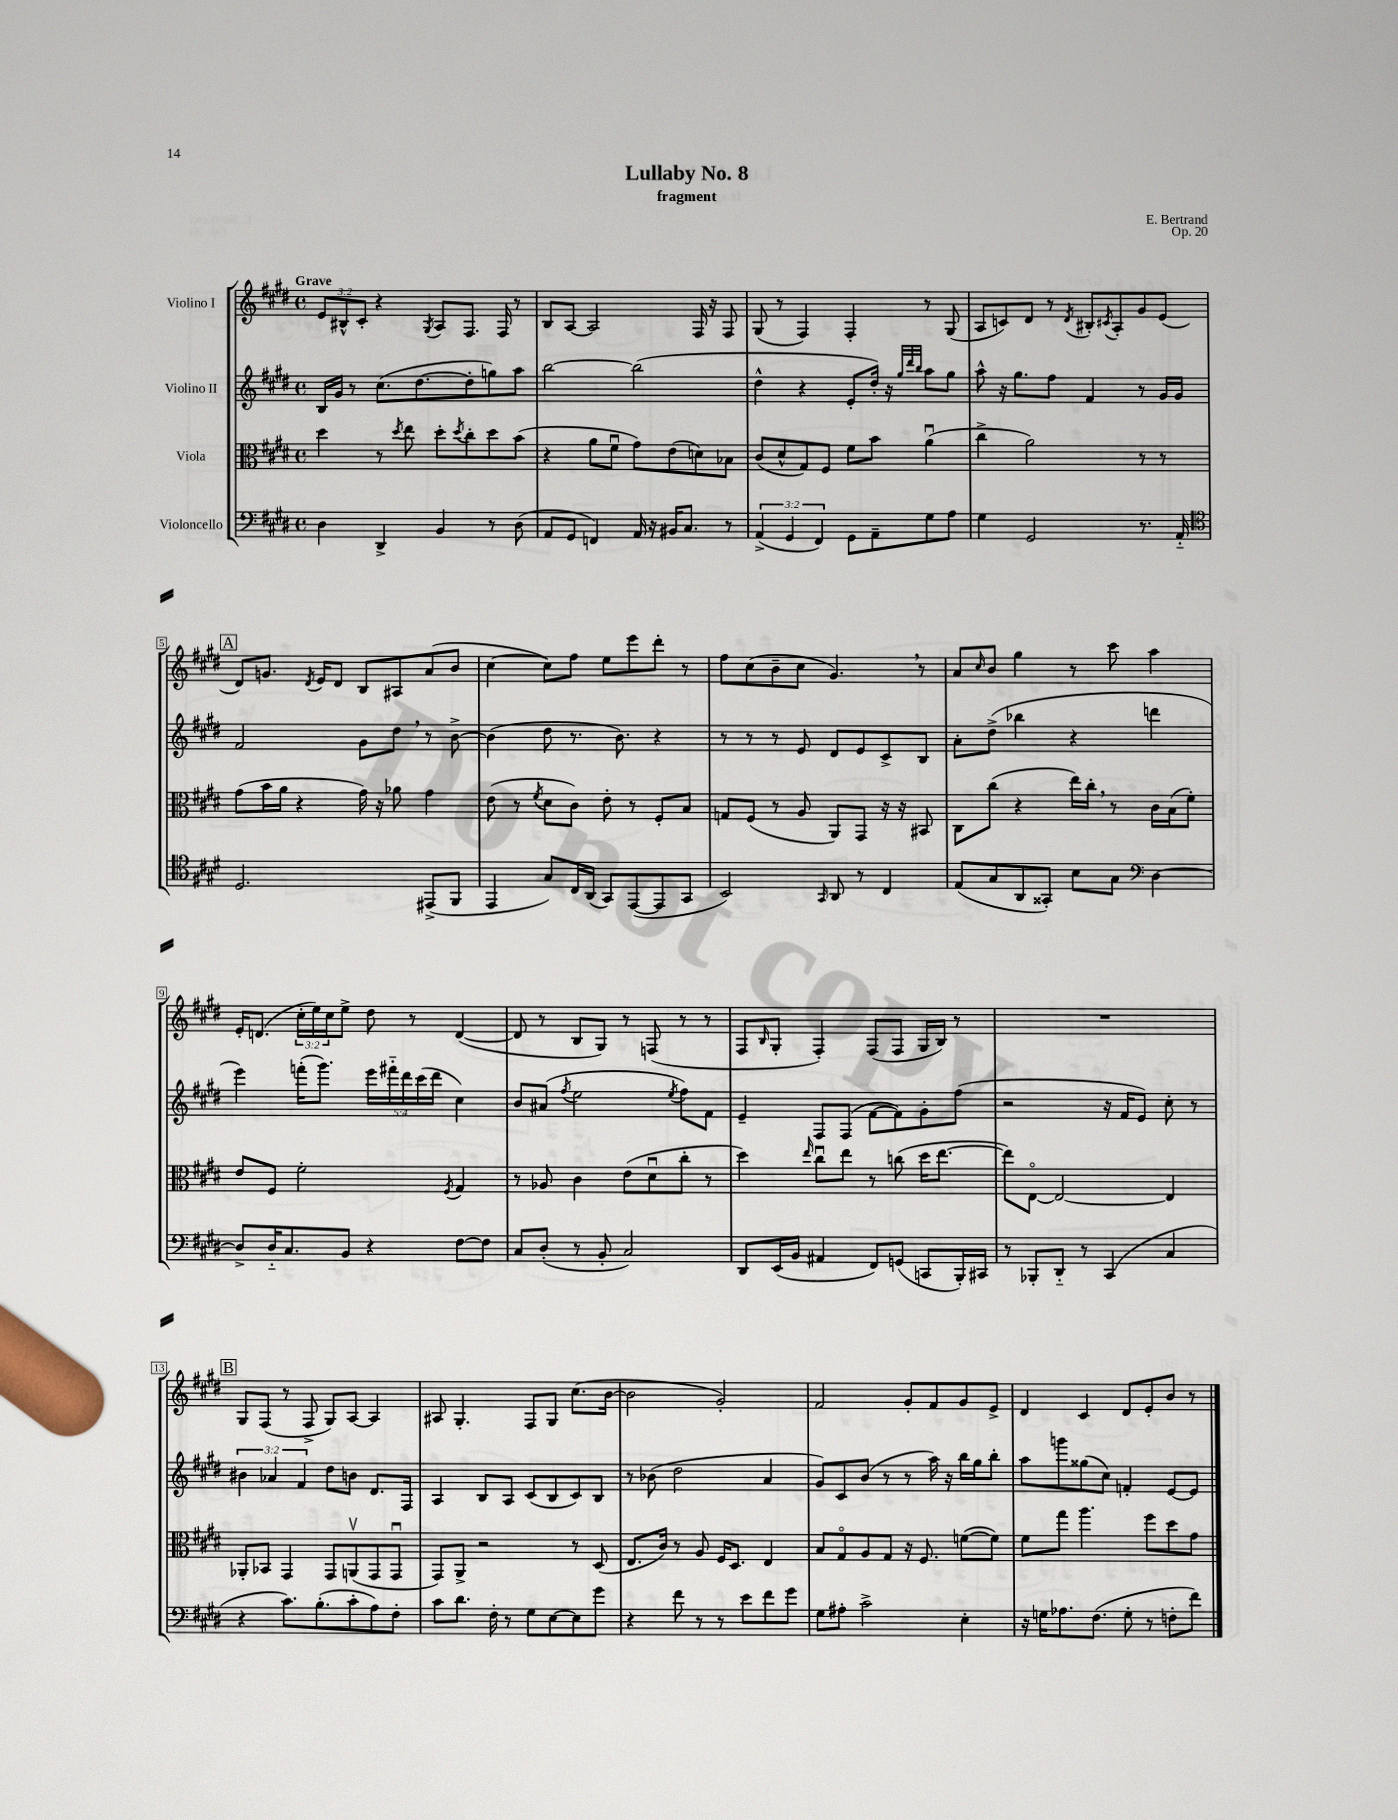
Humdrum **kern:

**kern	**kern	**kern	**kern
*part4	*part3	*part2	*part1
*staff4	*staff3	*staff2	*staff1
*I"Violoncello	*I"Viola	*I"Violino II	*I"Violino I
*clefF4	*clefC3	*clefG2	*clefG2
*k[f#c#g#d#]	*k[f#c#g#d#]	*k[f#c#g#d#]	*k[f#c#g#d#]
*M4/4	*M4/4	*M4/4	*M4/4
*met(c)	*met(c)	*met(c)	*met(c)
=1	=1	=1	=1
!	!	!	!LO:TX:a:B:t=Grave
4D#\	4dd#\	16B/LL	12e/L
.	.	16g#/JJ	.
.	.	.	12B#X^^/
.	.	8r	.
.	.	.	12c#'/J
4DD#^/	8r	(8.cc#\L	4r
.	8qdd#/	.	.
.	8ee\	.	.
.	.	[8.dd#\	.
.	.	.	8qG#/
4BB/	8dd#'\L	.	8A/L
.	8qdd#/	.	.
.	8cc#'\	8dd#'\]	8.F#/J
8r	8dd#\	8ggn\)	.
.	.	.	16F#/
(8D#\	(8b\J	8aa\J	8r
=2	=2	=2	=2
8AA/L	4r	[2bb\	8B/L
8GG#/J	.	.	[8A/J
4FFn/)	8a\L	.	2A/]
.	8f#u\J	.	.
16AA/	8g#\L)	(2bb\]	.
16r	.	.	.
16BB#X/KL	(8e\	.	.
8.C#/J	.	.	.
.	8dn\)	.	16F#/
.	.	.	16r
8r	8B-X\J	.	8F#/
=3	=3	=3	=3
(6AA^/	(8c#/L	4dd#^^\	(8G#/
.	8d#^^/	.	8r
6GG#/	.	.	.
.	8G#/)	4r	4F#/)
6FF#/)	.	.	.
.	8F#/J	.	.
8GG#\L	8f#\L	8e'/L	4F#'/
8AA~\	8b\J	16dd#'/Jk)	.
.	.	16r	.
.	.	32qqgg#/LLL	.
.	.	32qqddd#/	.
.	.	32qqbb/JJJ	.
8G#\	(4au\	8aa\L	8r
8A\J	.	8gg#\J	(8G#/
=4	=4	=4	=4
4G#\	4cc#^\	8aa^^\	8A/L
.	.	16r	8cn/)
.	.	8.gg#\L	.
2GG#/	2a\)	.	8d#/J
.	.	8ff#\J	8r
.	.	.	8qd#/
.	.	4f#/	8B#X'/L
.	.	.	8qc#X/
.	.	.	8A'/
8.r	8r	8r	8g#/
.	8r	16g#/LL	(8e/J
16AA/	.	16g#/JJ	.
!!LO:LB:g=z
!!LO:REH:place=s1:t=A
=5	=5	=5	=5
*clefC4	*	*	*
2.D#/	(8g#\L	2f#/	8d#/L)
.	16b\L	.	8.gn/J
.	16a\JJ	.	.
.	4r	.	.
.	.	.	8qd#/
.	.	.	16e/KL
.	.	.	8d#/J
.	16g#\)	8g#\L	8B/L
.	16r	.	.
.	8a-X\	8dd#,\J	8A#X/
(8EE#X^/L	4g#\	8r	(8a/
8FF#/J	.	[8b^\	8b/J
=6	=6	=6	=6
4EE/	(8e\	(4b\]	[4cc#\
.	8r	.	.
.	8qf#/	.	.
8G#/L)	8d#\L	8dd#\	8cc#\L])
16C#/L	8c#\J)	8.r	8ff#\J
(16AA/JJ	.	.	.
8GG#/L)	8e'\	.	8ee\L
.	.	8.b\)	.
([8EE/	8r	.	8eee\
8EE/]	8F#'/L	4r	8ddd#'\J
8GG#/J	8B/J	.	8r
=7	=7	=7	=7
2BB/)	8Gn/L	8r	8ff#\L
.	(8F#/J	8r	(8cc#\
.	8r	8r	8b~\
.	8A/	8e/	8cc#\J
16qqGG#/	.	.	.
8AA/	8AA/L)	8d#/L	4.g#,/)
8r	8GG#/J	8e/	.
4C#/	16r	8c#^/	.
.	16r	.	.
.	8BB#X/	8B/J	8r
=8	=8	=8	=8
(8E/L	8C#\L	8a'\L	8a/L
.	.	.	16qqcc#/
8G#/	(8cc#\J	(8dd#^\J	8b/J
8AA/	4r	4bb-X\	4gg#\
8GG##X'/J)	.	.	.
8B\L	16ee\LL)	4r	8r
.	16cc#',\JJ	.	.
8G#\J	8r	.	8ccc#\
*clefF4	*	*	*
[4D#\	16c#\LL	4dddn\	4aa\
.	(16B\J	.	.
.	8f#'\J)	.	.
!!LO:LB:g=z
=9	=9	=9	=9
8D#^/L]	8e/L	4eee\)	16e'/KL
.	.	.	(8.dn/J
16D#/K	8F#/J	.	.
8.C#/	.	.	.
.	2f#'\	(16fffn'\KL	24cc#'\LL
.	.	.	24ee\)
.	.	8.ggg#\J)	.
.	.	.	24cc#\J
8BB/J	.	.	8ee^\J
4r	.	20eee\LL	8dd#\
.	.	20fff#X\	.
.	.	20ddd#\	.
.	.	.	8r
.	.	(20ccc#\	.
.	.	20ddd#\JJ	.
.	8qF#/	.	.
[8F#\L	4G#/	4cc#\)	([4d/
8F#\J]	.	.	.
=10	=10	=10	=10
8C#/L	8r	8b/L	8d/]
(8D#'/J	8A-X/	(8a#X/J	8r
.	.	8qff#/	.
8r	4c#\	2ee\	8B/L
8BB'/	.	.	8G#/J)
2C#/)	(8e\L	.	8r
.	8d#u\	.	(8Fn/
.	.	8qee/	.
.	8cc#'\J	8ff#\L)	8r
.	8r	8f#\J	8r
=11	=11	=11	=11
8DD#/L	4dd#\)	4e~/	8F#/L
.	.	.	16qqB/
(16EE/L	.	.	8G#'/J
16BB/JJ	.	.	.
.	16qqee/	.	.
4AA#X/	8cc#u\L	8F#/L	4F#'/)
.	8ee\J	(8F#/J	.
8FF#/L)	8r	[8f#\L	(8F#/L
(8GGn/J	(8ccn\	8f#\])	8F#/J
8CCn/L	16dd#\KL	8g#'\	16G#/LL
.	[8.ee\J	.	16B/JJ)
16BBB'/L)	.	(8ff#\J	8r
16CC#X/JJ	.	.	.
=12	=12	=12	=12
8r	8ee\L])	2r	1r
8BBB-X'/L	[8E\J	.	.
8DD#/J	2E/_	.	.
8r	.	.	.
(4CC#/	.	16r	.
.	.	16f#/KL	.
.	.	8e/J)	.
4C#/	4E/]	8cc#'\	.
.	.	8r	.
!!LO:LB:g=z
!!LO:REH:place=s1:t=B
=13	=13	=13	=13
4r	8AA-X'/L	6b#X\	8G#/L
.	8BB-X/J	.	(8F#/J
.	.	6a-X/	.
8.c#\L)	4GG#/	.	8r
.	.	6f#/	.
.	.	.	8F#^/
(8.B'\	.	.	.
.	8GG#/L	8dd#\L	8G#/L)
8c#'\	(8AAnv/	8bn\J	[8A/J
8A\)	8GG#/	8.d#/L	4A/]
8F#'\J	8GG#u/J	.	.
.	.	16F#/Jk	.
=14	=14	=14	=14
8c#\L	8GG#/L)	4A/	8A#X/
8.d#\J	8AA^/J	.	4.G#'/
.	2r	8B/L	.
16F#'\	.	.	.
8r	.	8A/J	.
8G#\L	.	(8c#/L	8F#/L
[8E\	.	8B/	8G#/J
8E\]	8r	8c#/)	(8.cc#\L
8g#\J	(8D#/	8B/J	.
.	.	.	[16b\Jk
=15	=15	=15	=15
4r	8.E/L	8r	2b\]
.	.	(8b-X\	.
.	16c#/Jk)	.	.
8f#\	8r	2dd#\	.
8r	8A/	.	.
8r	16F#/KL	.	2g#'/)
.	8.D#/J	.	.
8e\L	.	.	.
8f#\	4E/	4a/	.
8g#\J	.	.	.
=16	=16	=16	=16
8G#\L	8B/L	8g#/L)	2f#/
8A#X'\J	8G#/	8c#/	.
2c#^\	8A/	(8b/J	.
.	8G#/J	8r	.
.	16r	8r	8g#'/L
.	8.F#/	.	.
.	.	16aa\)	8f#/
.	.	16r	.
4E'\	([8fn\L	16bb\LL	8g#/
.	.	16gg#\J	.
.	8f\J])	8bb'\J	8e^/J
=17	=17	=17	=17
16r	8f#\L	8aa\L	4d#/
16Gn\KL	.	.	.
8.A-X\	8gg#\J	8gggn\	.
.	4.aa\	(8gg##X\	4c#/
(8.F#\J	.	.	.
.	.	8cc#\J)	.
8G'\	.	4fn'/	8d#/L
8r	8ff#\L	.	8e'/
8Fn'\L	8dd#\	[8e/L	8b/J
8f#\J)	8g#\J	8e/J]	8r
==	==	==	==
*-	*-	*-	*-
